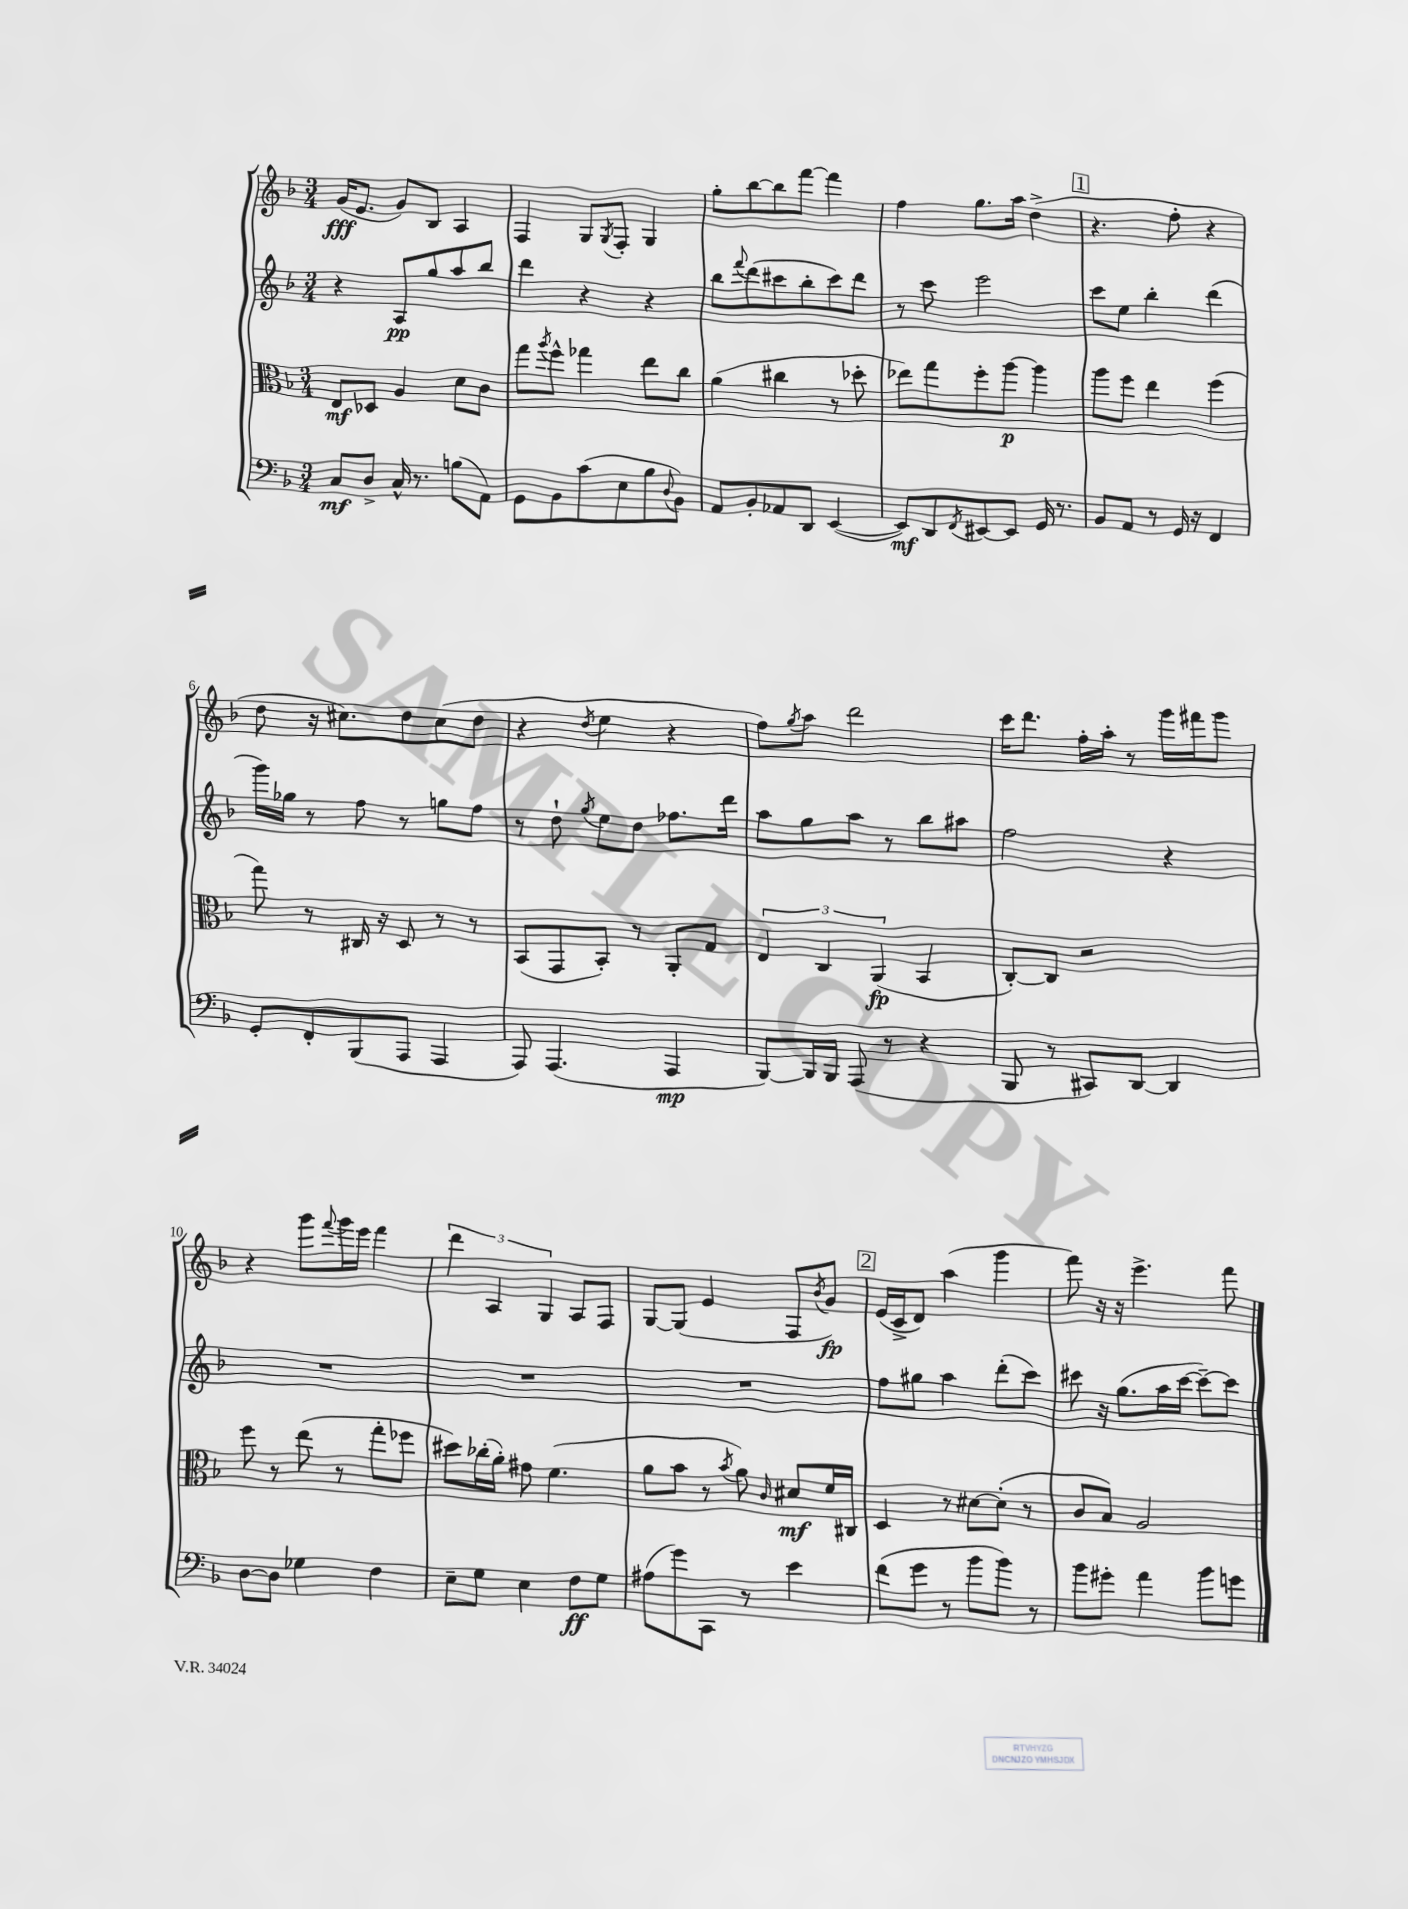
<<
\new StaffGroup <<
\new Staff = "s0" {
    \clef treble \key f \major \numericTimeSignature \time 3/4
    g'16\fff( e'8. g'8) bes8 a4 |
    f4 g8 \acciaccatura { g8 } f8-. g4 |
    g''8-. bes''8~ bes''8 f'''8~ f'''4 |
    f''4 g''8. a''16 d''4->( |
    \mark \markup { \box "1" } r4. f''8-. r4 |
    d''8 r16 cis''8.) d''8 cis''8( d''8 |
    r4 \acciaccatura { d''8 } e''4 r4 |
    f''8) \acciaccatura { g''8 } a''8 d'''2 |
    c'''16 d'''8. f''16-. a''16-. r8 g'''16 fis'''16 g'''8 |
    r4 g'''8 \appoggiatura { f'''8 } g'''16 e'''16 f'''4 |
    \tuplet 3/2 { d'''4 a4 g4 } a8 f8 |
    g8~ g8( e'4 f8 \acciaccatura { bes'8 } g'8\fp) |
    \mark \markup { \box "2" } e'16( c'16-> d'8) a''4( g'''4 |
    f'''8) r16 r16 e'''4.-> f'''8 \bar "|." |
}
\new Staff = "s1" {
    \clef treble \key f \major \numericTimeSignature \time 3/4
    r4 a8\pp g''8 a''8 bes''8 |
    d'''4 r4 r4 |
    bes''8 \appoggiatura { f'''8 } d'''8( cis'''8 bes''8-. cis'''8) d'''8 |
    r8 c'''8 e'''2 |
    \mark \markup { \box "1" } c'''8 e''8 bes''4-. d'''4( |
    g'''16) ges''16 r8 f''8 r8 g''8 f''8 |
    r8 d''8-! \acciaccatura { g''8 } e''8 d''8 fes''8. d'''16 |
    a''8 g''8 a''8 r8 bes''8 ais''8 |
    f''2 r4 |
    R2. |
    R2. |
    R2. |
    \mark \markup { \box "2" } f''8 gis''8 a''4 d'''8-.( c'''8) |
    cis'''8 r16 g''8.( a''16 cis'''16~ cis'''8~--) cis'''8 \bar "|." |
}
\new Staff = "s2" {
    \clef alto \key f \major \numericTimeSignature \time 3/4
    e8\mf des8 a4 d'8 c'8 |
    g''8 \acciaccatura { a''8 } f''8-^ ges''4 e''8 c''8 |
    a'4( cis''4 r8 des''8-. |
    ees''8) g''8 f''8-. a''8~\p a''4 |
    \mark \markup { \box "1" } a''8 f''8 e''4 f''4( |
    g''8) r8 cis16 r16 d8 r8 r8 |
    bes,8( g,8 bes,8-.) r8 a,8-. g8 |
    \tuplet 3/2 { e4 c4 a,4\fp( } bes,4 |
    c8~-.) c8 r2 |
    f''8 r8 e''8( r8 g''8-. fes''8 |
    dis''8) ces''16-.( a'16-.) gis'8 f'4.( |
    a'8 bes'8 r8 \acciaccatura { bes'8 } a'8) \grace { c'16 } dis'8\mf f'16 cis16 |
    \mark \markup { \box "2" } d4 r8 dis'8~ dis'8-.( r8 |
    c'8 bes8) a2 \bar "|." |
}
\new Staff = "s3" {
    \clef bass \key f \major \numericTimeSignature \time 3/4
    c8\mf d8-> c16-^ r8. b8( a,8) |
    g,8 bes,8 c'8( e8 bes8 \appoggiatura { d8 } bes,8) |
    a,8 bes,8-. aes,8 d,8 e,4~( |
    e,8\mf) d,8 \acciaccatura { f,8 } eis,8~ eis,8 g,16 r8. |
    \mark \markup { \box "1" } bes,8 a,8 r8 g,16 r16 f,4 |
    g,8-. f,8-. bes,,8( a,,8 a,,4 |
    a,,8) a,,4.( a,,4\mp |
    bes,,8~) bes,,16 bes,,16 a,,8( r8 r4 |
    bes,,8 r8 cis,8) d,8~ d,4 |
    d8~ d8 ges4 f4 |
    e8-- g8 e4 f8\ff g8 |
    ais8( g'8) c,8 r8 e'4 |
    \mark \markup { \box "2" } f'8( g'8 r8 bes'8 bes'8) r8 |
    bes'8 gis'8-. a'4 bes'8 g'8 \bar "|." |
}
>>
>>
